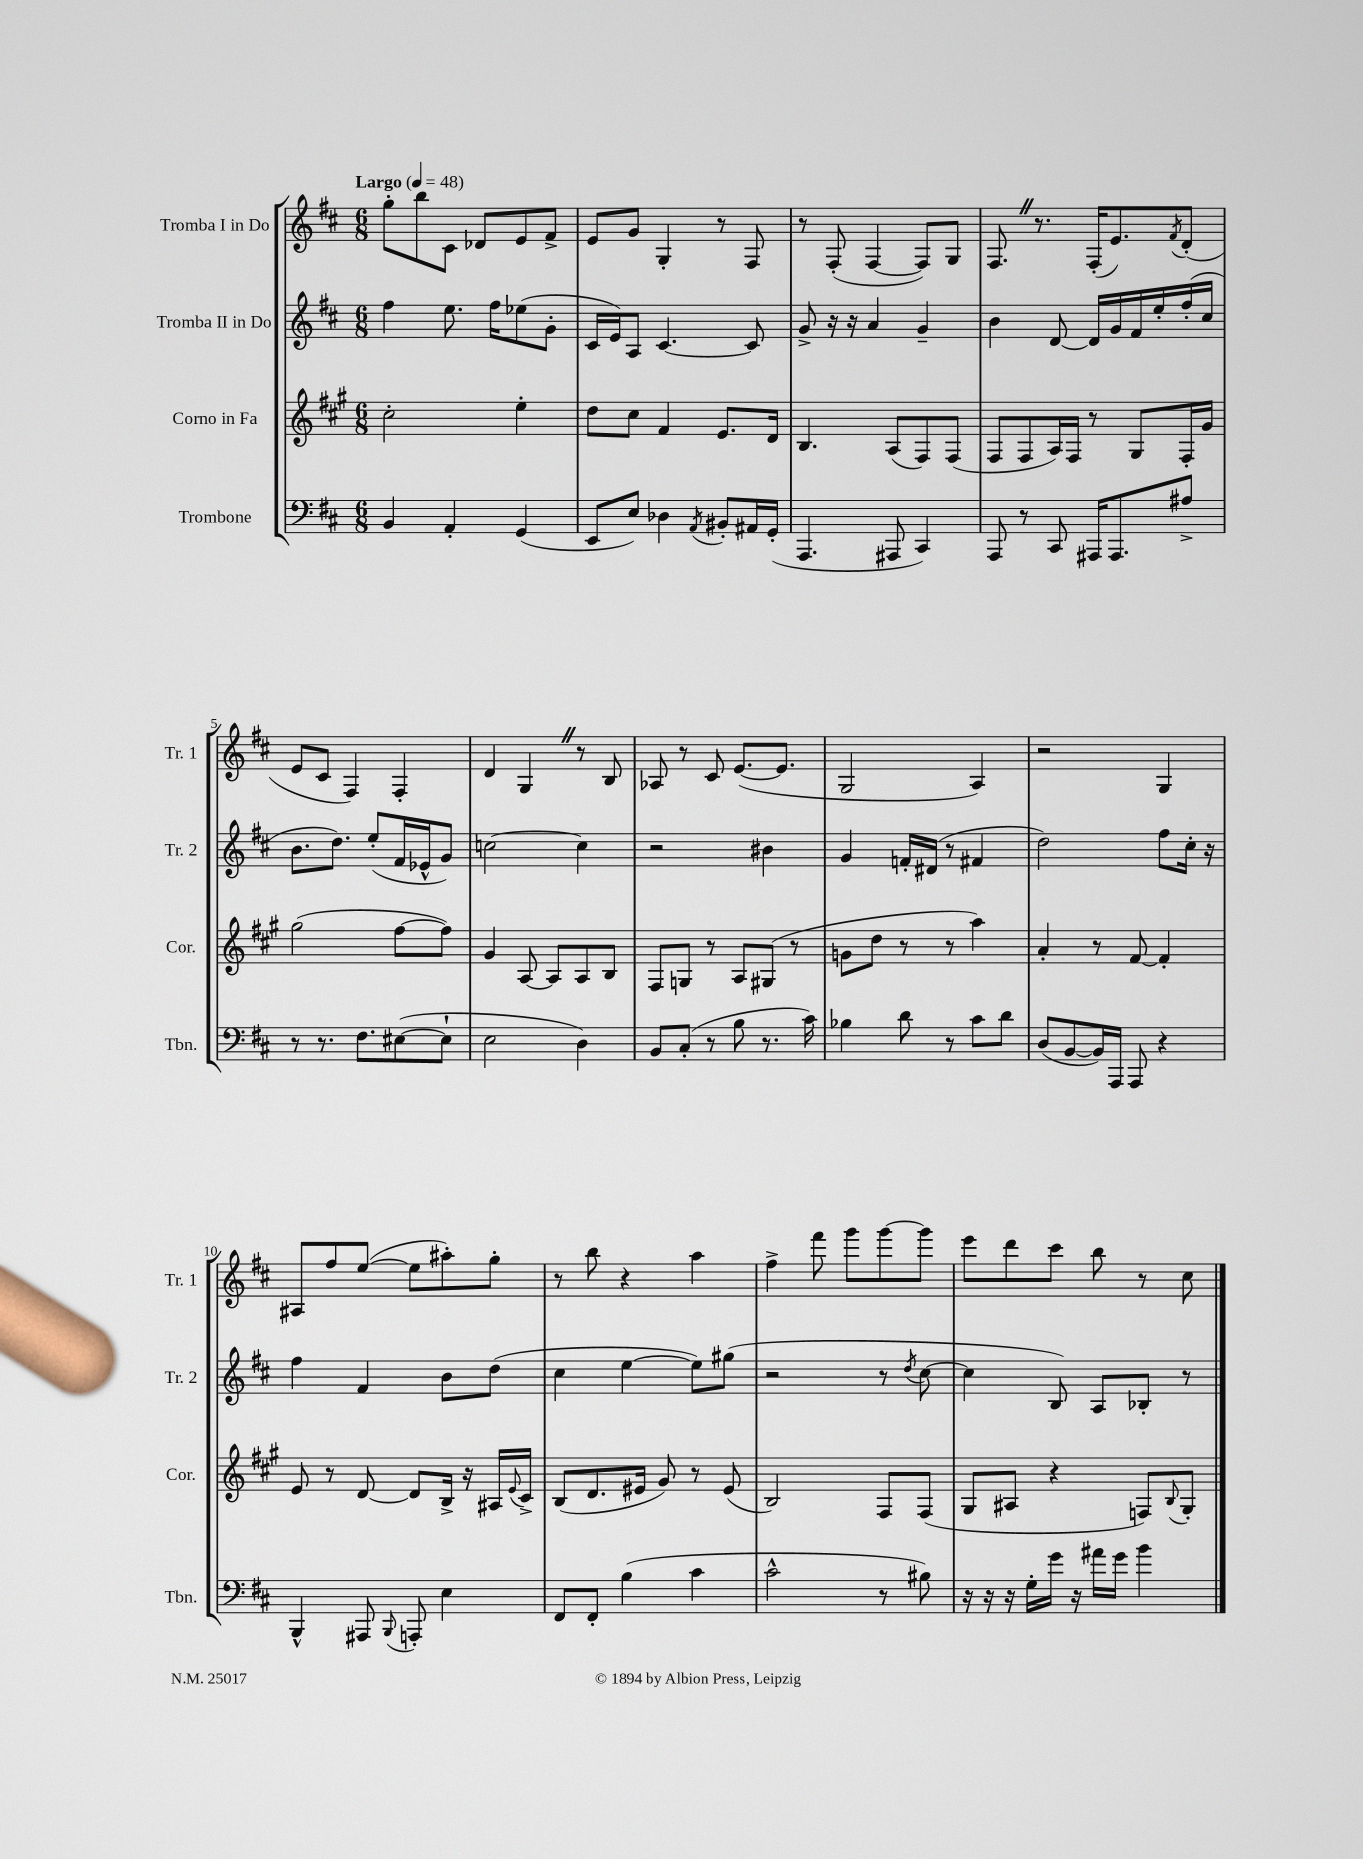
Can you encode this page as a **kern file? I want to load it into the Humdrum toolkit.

**kern	**kern	**kern	**kern
*part4	*part3	*part2	*part1
*staff4	*staff3	*staff2	*staff1
*I"Trombone	*I"Corno in Fa	*I"Tromba II in Do	*I"Tromba I in Do
*I'Tbn.	*I'Cor.	*I'Tr. 2	*I'Tr. 1
*clefF4	*clefG2	*clefG2	*clefG2
*k[f#c#]	*k[f#c#g#]	*k[f#c#]	*k[f#c#]
*M6/8	*M6/8	*M6/8	*M6/8
*MM48	*MM48	*MM48	*MM48
=1	=1	=1	=1
!	!	!	!LO:TX:a:B:t=Largo
4BB/	2cc#'\	4ff#\	8gg'\L
.	.	.	8bb\
4AA'/	.	8.ee\	8c#\J
.	.	.	8d-X/L
.	.	16ff#\KL	.
(4GG/	4ee'\	(8ee-X\	8e/
.	.	8g'\J	8f#^/J
=2	=2	=2	=2
8EE/L	8dd\L	16c#/LL	8e/L
.	.	16e/J)	.
8E/J)	8cc#\J	8A/J	8g/J
4D-X\	4f#/	[4.c#/	4G'/
8qAA/	.	.	.
8BB#X'/L	8.e/L	.	8r
16AA#X/L	.	8c#/]	8F#/
(16GG'/JJ	16d/Jk	.	.
=3	=3	=3	=3
4.AAA/	4.B/	8g^/	8r
.	.	16r	(8F#'/
.	.	16r	.
.	.	4a/	[4F#/
8AAA#X/	(8A/L	.	.
4CC#/)	8F#/)	4g~/	8F#/L])
.	(8F#/J	.	8G/J
=4	=4	=4	=4
8AAA/	8F#/L	4b\	8.F#Z/
8r	8F#/	.	.
.	.	.	8.r
8CC#/	16A/L)	[8d/	.
.	16F#/JJ	.	.
16AAA#X/KL	8r	16d/LL]	(16F#'/KL
8.AAA#/	.	16g/	8.e/)
.	8G#/L	16f#/	.
.	.	16ee'/	.
.	.	.	8qf#/
8A#X^/J	16F#'/L	(16ff#'/	(8d'/J
.	16g#/JJ	16cc#/JJ	.
!!LO:LB:g=z
=5	=5	=5	=5
8r	(2gg#\	8.b\L	8e/L
8.r	.	.	8c#/J
.	.	8.dd\J)	.
.	.	.	4F#/)
8.F#\L	.	.	.
.	.	(8ee'/L	.
([8E#X\	[8ff#\L	16f#/L	4F#'/
.	.	16e-X^^/J	.
8E#`\J]	8ff#\J])	8g/J)	.
=6	=6	=6	=6
2E\	4g#/	[2ccn\	4d/
.	[8A/	.	4GZ/
.	8A/L]	.	.
4D\)	8A/	4cc\]	8r
.	8B/J	.	8B/
=7	=7	=7	=7
8BB/L	8F#/L	2r	8A-X/
(8C#'/J	8Gn/J	.	8r
8r	8r	.	8c#/
8B\	8A/L	.	([8.e/L
8.r	(8G#X/J	4b#X\	.
.	.	.	8.e/J]
.	8r	.	.
16c#\)	.	.	.
=8	=8	=8	=8
4B-X\	8gn\L	4g/	2G/
.	8dd\J	.	.
8d\	8r	16fn'/LL	.
.	.	(16d#X/JJ	.
8r	8r	8r	.
8c#\L	4aa\)	4f#X/	4A/)
8d\J	.	.	.
=9	=9	=9	=9
(8D/L	4a'/	2dd\)	2r
[8BB/	.	.	.
16BB/L])	8r	.	.
16AAA/JJ	.	.	.
8AAA/	[8f#/	.	.
4r	4f#'/]	8ff#\L	4G/
.	.	16cc#'\Jk	.
.	.	16r	.
!!LO:LB:g=z
=10	=10	=10	=10
4BBB^^/	8e/	4ff#\	8A#X/L
.	8r	.	8ff#/
8AAA#X/	[8d/	4f#/	([8ee/J
8qqBBB/	.	.	.
8AAAn'/	8d/L]	.	8ee\L]
4E\	16B^/Jk	8b\L	8aa#X'\)
.	16r	.	.
.	16A#X/LL	(8dd\J	8gg'\J
.	8qqe/	.	.
.	16c#^/JJ	.	.
=11	=11	=11	=11
8FF#/L	(8B/L	4cc#\	8r
8FF#'/J	8.d/	.	8bb\
(4B\	.	[4ee\	4r
.	16e#X/Jk	.	.
.	8g#/)	.	.
4c#\	8r	8ee\L])	4aa\
.	(8e#/	(8gg#X\J	.
=12	=12	=12	=12
2c#^^\	2B/)	2r	4ff#^\
.	.	.	8fff#\
.	.	.	8ggg\L
8r	8F#/L	8r	[8ggg\
.	.	8qdd/	.
8B#X\)	(8F#/J	[8cc#\	8ggg\J]
=13	=13	=13	=13
16r	8G#/L	4cc#\]	8eee\L
16r	.	.	.
16r	8A#X/J	.	8ddd\
16G'\LL	.	.	.
16g\JJ	4r	8B/)	8ccc#\J
16r	.	.	.
16a#X\LL	.	8A/L	8bb\
16g\JJ	.	.	.
4b\	8Fn/L)	8B-X'/J	8r
.	8qqB/	.	.
.	8G#'/J	8r	8cc#\
==	==	==	==
*-	*-	*-	*-
